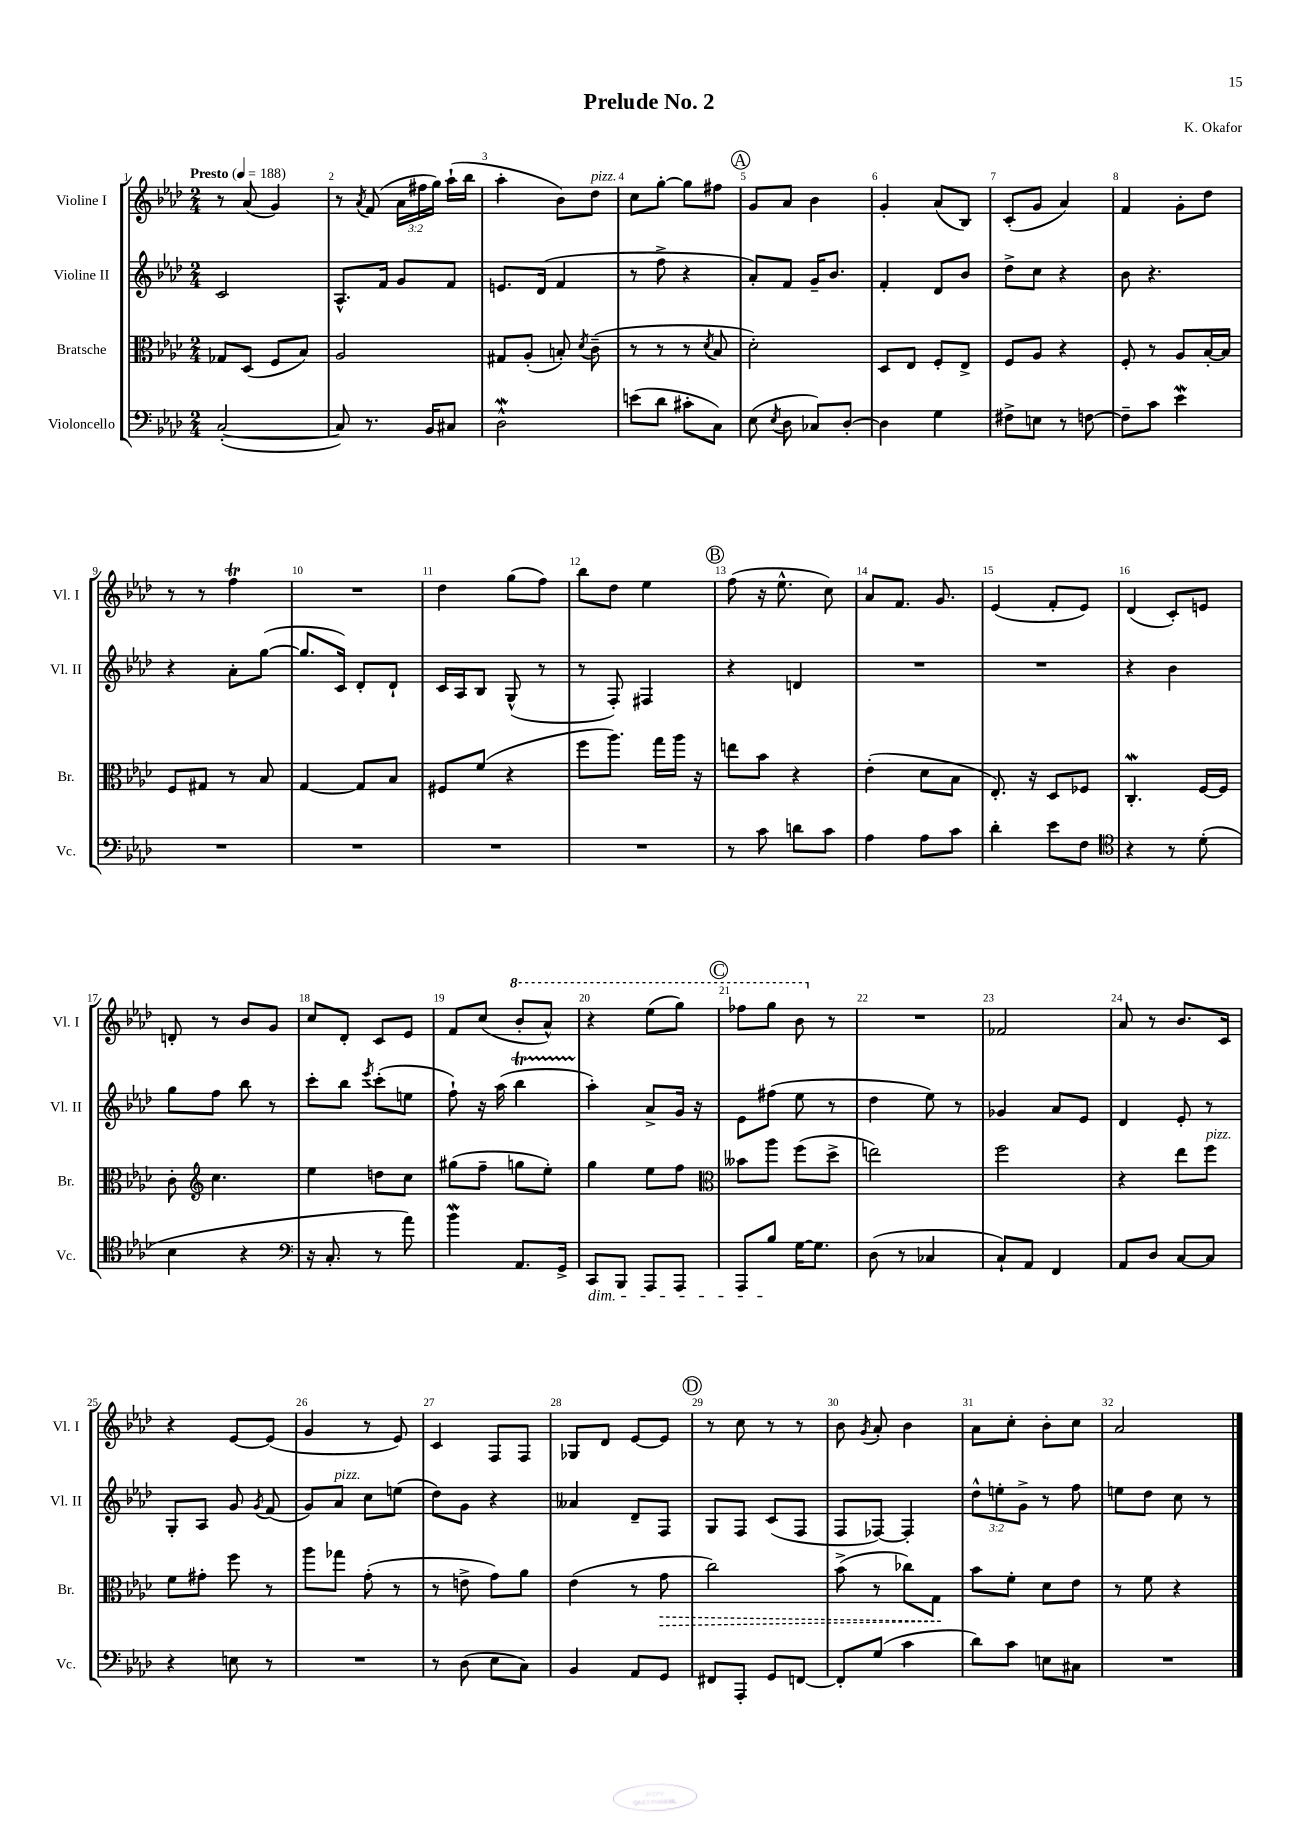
\header { title = "Prelude No. 2" composer = "K. Okafor" }
<<
\new StaffGroup <<
\new Staff = "s0" \with { instrumentName = "Violine I" shortInstrumentName = "Vl. I" } {
    \clef treble \key aes \major \numericTimeSignature \time 2/4 \override Staff.TupletNumber.text = #tuplet-number::calc-fraction-text \tempo "Presto" 4 = 188
    \autoBeamOff r8 aes'8( g'4) |
    r8 \acciaccatura { aes'8 } f'8( \tuplet 3/2 { aes'16[ fis''16 g''16]) } aes''16[-!( bes''16] |
    aes''4-. bes'8[) des''8]^\markup { \italic "pizz." } |
    c''8[ g''8]~-. g''8[ fis''8] |
    \mark \markup { \circle "A" } g'8[ aes'8] bes'4 |
    g'4-. aes'8[( bes8]) |
    c'8[-.( g'8] aes'4) |
    f'4 g'8[-. des''8] |
    r8 r8 f''4\trill |
    R2 |
    des''4 g''8[( f''8]) |
    bes''8[ des''8] ees''4 |
    \mark \markup { \circle "B" } f''8( r16 ees''8.-^ c''8) |
    aes'8[ f'8.] g'8. |
    ees'4( f'8[-. ees'8]) |
    des'4( c'8[-.) e'8] |
    d'8-. r8 bes'8[ g'8] |
    c''8[ des'8]-. c'8[ ees'8] |
    f'8[ c''8]( \ottava #1 bes''8[-. aes''8]-^) |
    r4 ees'''8[( g'''8]) |
    \mark \markup { \circle "C" } fes'''8[ g'''8] bes''8 \ottava #0 r8 |
    R2 |
    fes'2 |
    aes'8 r8 bes'8.[ c'16] |
    r4 ees'8[~ ees'8]( |
    g'4 r8 ees'8) |
    c'4 f8[ f8] |
    ges8[ des'8] ees'8[~ ees'8] |
    \mark \markup { \circle "D" } r8 c''8 r8 r8 |
    bes'8 \acciaccatura { g'8 } aes'8-. bes'4 |
    aes'8[ c''8]-. bes'8[-. c''8] |
    aes'2 \bar "|." |
}
\new Staff = "s1" \with { instrumentName = "Violine II" shortInstrumentName = "Vl. II" } {
    \clef treble \key aes \major \numericTimeSignature \time 2/4 \override Staff.TupletNumber.text = #tuplet-number::calc-fraction-text
    \autoBeamOff c'2 |
    aes8.[-^ f'16] g'8[ f'8] |
    e'8.[ des'16]( f'4 |
    r8 f''8-> r4 |
    \mark \markup { \circle "A" } aes'8[-.) f'8] g'16[-- bes'8.] |
    f'4-. des'8[ bes'8] |
    des''8[-> c''8] r4 |
    bes'8 r4. |
    r4 aes'8[-. g''8]~( |
    g''8.[ c'16]) des'8[-. des'8]-! |
    c'16[ aes16 bes8] g8-^( r8 |
    r8 f8-.) fis4 |
    \mark \markup { \circle "B" } r4 d'4 |
    R2 |
    R2 |
    r4 bes'4 |
    g''8[ f''8] bes''8 r8 |
    c'''8[-. bes''8] \acciaccatura { ees'''8 } c'''8[-.( e''8] |
    f''8-!) r16 aes''16( bes''4\startTrillSpan |
    aes''4-.\stopTrillSpan) aes'8[-> g'16] r16 |
    \mark \markup { \circle "C" } ees'8[ fis''8]( ees''8 r8 |
    des''4 ees''8) r8 |
    ges'4 aes'8[ ees'8] |
    des'4 ees'8-. r8 |
    g8[-. aes8] g'8 \acciaccatura { g'8 } f'8( |
    g'8[) aes'8]^\markup { \italic "pizz." } c''8[ e''8]( |
    des''8[) g'8] r4 |
    aeses'4 des'8[-- f8] |
    \mark \markup { \circle "D" } g8[ f8] c'8[( f8] |
    f8[ fes8]~) fes4-. |
    \tuplet 3/2 { des''8[-^ e''8-. g'8]-> } r8 f''8 |
    e''8[ des''8] c''8 r8 \bar "|." |
}
\new Staff = "s2" \with { instrumentName = "Bratsche" shortInstrumentName = "Br." } {
    \clef alto \key aes \major \numericTimeSignature \time 2/4
    \autoBeamOff ges8[ des8]( f8[ bes8]) |
    aes2 |
    gis8[ aes8]-.( b8-.) \acciaccatura { des'8 } c'8--( |
    r8 r8 r8 \acciaccatura { des'8 } bes8 |
    \mark \markup { \circle "A" } des'2-.) |
    des8[ ees8] f8[-. ees8]-> |
    f8[ aes8] r4 |
    f8-. r8 aes8[ bes16~-. bes16] |
    f8[ gis8] r8 bes8 |
    g4~ g8[ bes8] |
    fis8[ f'8]( r4 |
    f''8[ aes''8.]) g''16[ aes''16] r16 |
    \mark \markup { \circle "B" } e''8[ bes'8] r4 |
    ees'4-.( des'8[ bes8] |
    ees8.-.) r16 des8[ fes8] |
    c4.-.\mordent f16[~ f16] |
    c'8-. \clef treble c''4. |
    ees''4 d''8[ c''8] |
    gis''8[( f''8]-- g''8[ ees''8]-.) |
    g''4 ees''8[ f''8] |
    \mark \markup { \circle "C" } \clef alto beses'8[ aes''8] f''8[( des''8]-> |
    e''2) |
    f''2 |
    r4 ees''8[ f''8]^\markup { \italic "pizz." } |
    f'8[ gis'8]-. f''8 r8 |
    aes''8[ ges''8] g'8-.( r8 |
    r8 e'8-> g'8[) aes'8] |
    ees'4( r8 \once \override Hairpin.style = #'dashed-line g'8\> |
    \mark \markup { \circle "D" } c''2) |
    bes'8->( r8 ces''8[) g8]\! |
    bes'8[ f'8]-. des'8[ ees'8] |
    r8 f'8 r4 \bar "|." |
}
\new Staff = "s3" \with { instrumentName = "Violoncello" shortInstrumentName = "Vc." } {
    \clef bass \key aes \major \numericTimeSignature \time 2/4
    \autoBeamOff c2~-.( |
    c8) r8. bes,16[ cis8] |
    des2-^\mordent |
    e'8[( des'8] cis'8[-. c8]) |
    \mark \markup { \circle "A" } ees8( \acciaccatura { ees8 } des8 ces8[) des8]~-. |
    des4 g4 |
    fis8[-> e8] r8 f8~ |
    f8[-- c'8] ees'4\mordent |
    R2 |
    R2 |
    R2 |
    R2 |
    \mark \markup { \circle "B" } r8 c'8 d'8[ c'8] |
    aes4 aes8[ c'8] |
    des'4-. ees'8[ f8] |
    \clef tenor r4 r8 des'8-.( |
    bes4 r4 |
    \clef bass r16 c8.-. r8 aes'8) |
    bes'4\mordent aes,8.[ g,16]-> |
    c,8[\dim bes,,8] aes,,8[ aes,,8] |
    \mark \markup { \circle "C" } aes,,8[ bes8]\! g16[~ g8.] |
    des8( r8 ces4 |
    c8[-!) aes,8] f,4 |
    aes,8[ des8] c8[~ c8] |
    r4 e8 r8 |
    R2 |
    r8 des8( ees8[ c8]) |
    bes,4 aes,8[ g,8] |
    \mark \markup { \circle "D" } fis,8[ aes,,8]-. g,8[ f,8]~ |
    f,8[-. g8]( c'4 |
    des'8[) c'8] e8[ cis8] |
    R2 \bar "|." |
}
>>
>>
\layout { \context { \Score \override BarNumber.break-visibility = ##(#f #t #t) barNumberVisibility = #all-bar-numbers-visible } }
